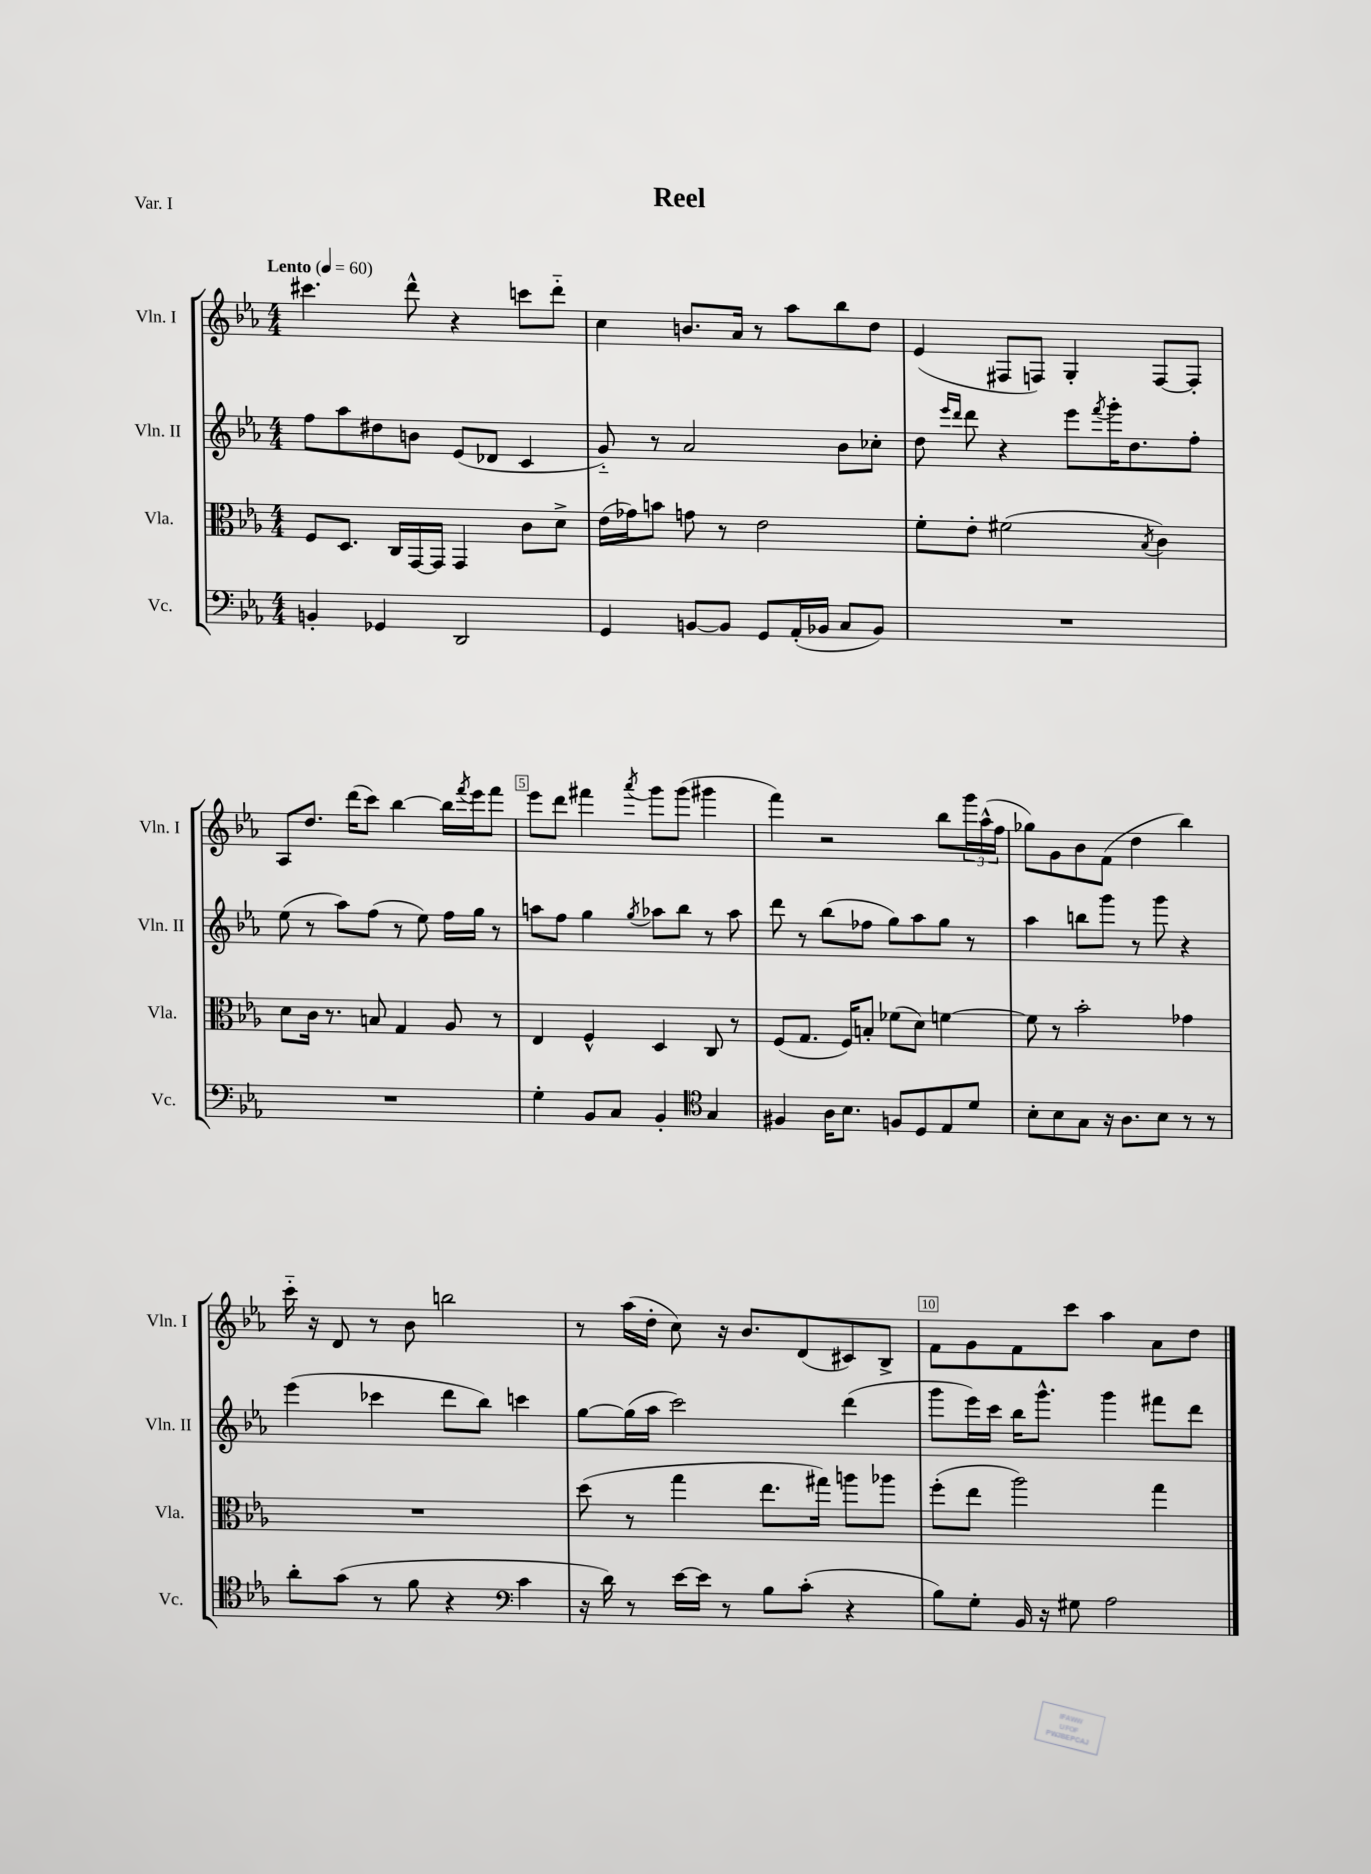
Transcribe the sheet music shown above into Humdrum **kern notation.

**kern	**kern	**kern	**kern
*staff4	*staff3	*staff2	*staff1
*clefF4	*clefC3	*clefG2	*clefG2
*k[b-e-a-]	*k[b-e-a-]	*k[b-e-a-]	*k[b-e-a-]
*M4/4	*M4/4	*M4/4	*M4/4
*MM60	*MM60	*MM60	*MM60
4BB'	8F	8ff	4.ccc#
.	8.D	8aa-	.
4GG-	.	8dd#	.
.	16C	.	.
.	[16GG	8b	8ddd^^
.	16GG]	.	.
2DD	4GG	(8e-	4r
.	.	8d-	.
.	8c	4c	8ccc
.	8d^	.	8ddd'~
=	=	=	=
4GG	(16e-	8g'~)	4cc
.	16g-)	.	.
.	8b	8r	.
[8BB	8g	2a-	8.b
8BB]	8r	.	.
.	.	.	16a-
8GG	2e-	.	8r
(16AA-'	.	.	8aa-
16BB-	.	.	.
8C	.	8b-	8bb-
8BB-)	.	8cc-'	8dd
=	=	=	=
1r	8f'	8dd	(4e-
.	.	16qqeee-	.
.	.	16qqddd	.
.	8e-'	8ddd	.
.	(2f#	4r	8F#
.	.	.	8F)
.	.	8eee-	4G'
.	.	8qfff	.
.	.	16ggg'	.
.	.	8.dd	.
.	8qB-	.	.
.	4c)	.	[8F
.	.	8ff'	8F']
=	=	=	=
1r	8d	(8ee-	8A-
.	16c	8r	8.dd
.	8.r	.	.
.	.	8aa-)	.
.	.	.	(16ddd
.	8B	(8ff	8ccc)
.	4G	8r	[4bb-
.	.	8ee-)	.
.	8A-	16ff	16bb-]
.	.	.	8qfff
.	.	16gg	16eee-
.	8r	8r	8fff
=	=	=	=
4G'	4E-	8aa	8eee-
.	.	8ff	8ddd
8BB-	4F^^	4gg	4fff#
8C	.	.	.
.	.	8qgg	8qaaa-
4BB-'	4D	8aa-	8ggg
.	.	8bb-	(8ggg
*clefC4	*	*	*
4G	8C	8r	4ggg#
.	8r	8aa-	.
=	=	=	=
4F#	(8F	8ddd	4fff)
.	8.G	8r	.
16A-	.	(8bb-	2r
8.B-	16F)	.	.
.	8B'	8ff-	.
8F	(8f-	8gg)	.
8D	8d)	8aa-	.
8E-	[4f	8gg	8bb-
8d	.	8r	24ggg
.	.	.	(24aa-^^
.	.	.	24ff
=	=	=	=
8B-'	8f]	4aa-	8gg-)
8B-	8r	.	8g
8G	2b-'	8bb	8b-
16r	.	8ggg	(8f
8.A-	.	.	.
.	.	8r	4dd
8B-	.	8ggg	.
8r	4g-	4r	4bb-)
8r	.	.	.
=	=	=	=
8a-'	1r	(4eee-	16ccc'~
.	.	.	16r
(8g	.	.	8d
8r	.	4ccc-	8r
8f	.	.	8b-
4r	.	8ddd	2bb
.	.	8bb-)	.
*clefF4	*	*	*
4c	.	4ccc	.
=	=	=	=
16r	(8dd	[8gg	8r
16d)	.	.	.
8r	8r	(16gg]	(16aa-
.	.	16aa-	16dd'
[16e-	4gg	2ccc)	8cc)
16e-]	.	.	.
8r	.	.	16r
.	.	.	8.b-
8B-	8.ee-	.	.
(8c'	.	.	(8d
.	16gg#)	.	.
4r	8aa	(4ddd	8c#)
.	8aa-	.	8B-^
=	=	=	=
8B-)	(8ff'	8ggg	8f
8G'	8ee-	16eee-)	8g
.	.	16ccc	.
16BB-	2aa-)	16bb-	8f
16r	.	8.ggg^^	.
8G#	.	.	8ccc
2A-	.	4ggg	4aa-
.	4gg	8fff#	8a-
.	.	8ddd	8dd
==	==	==	==
*-	*-	*-	*-
